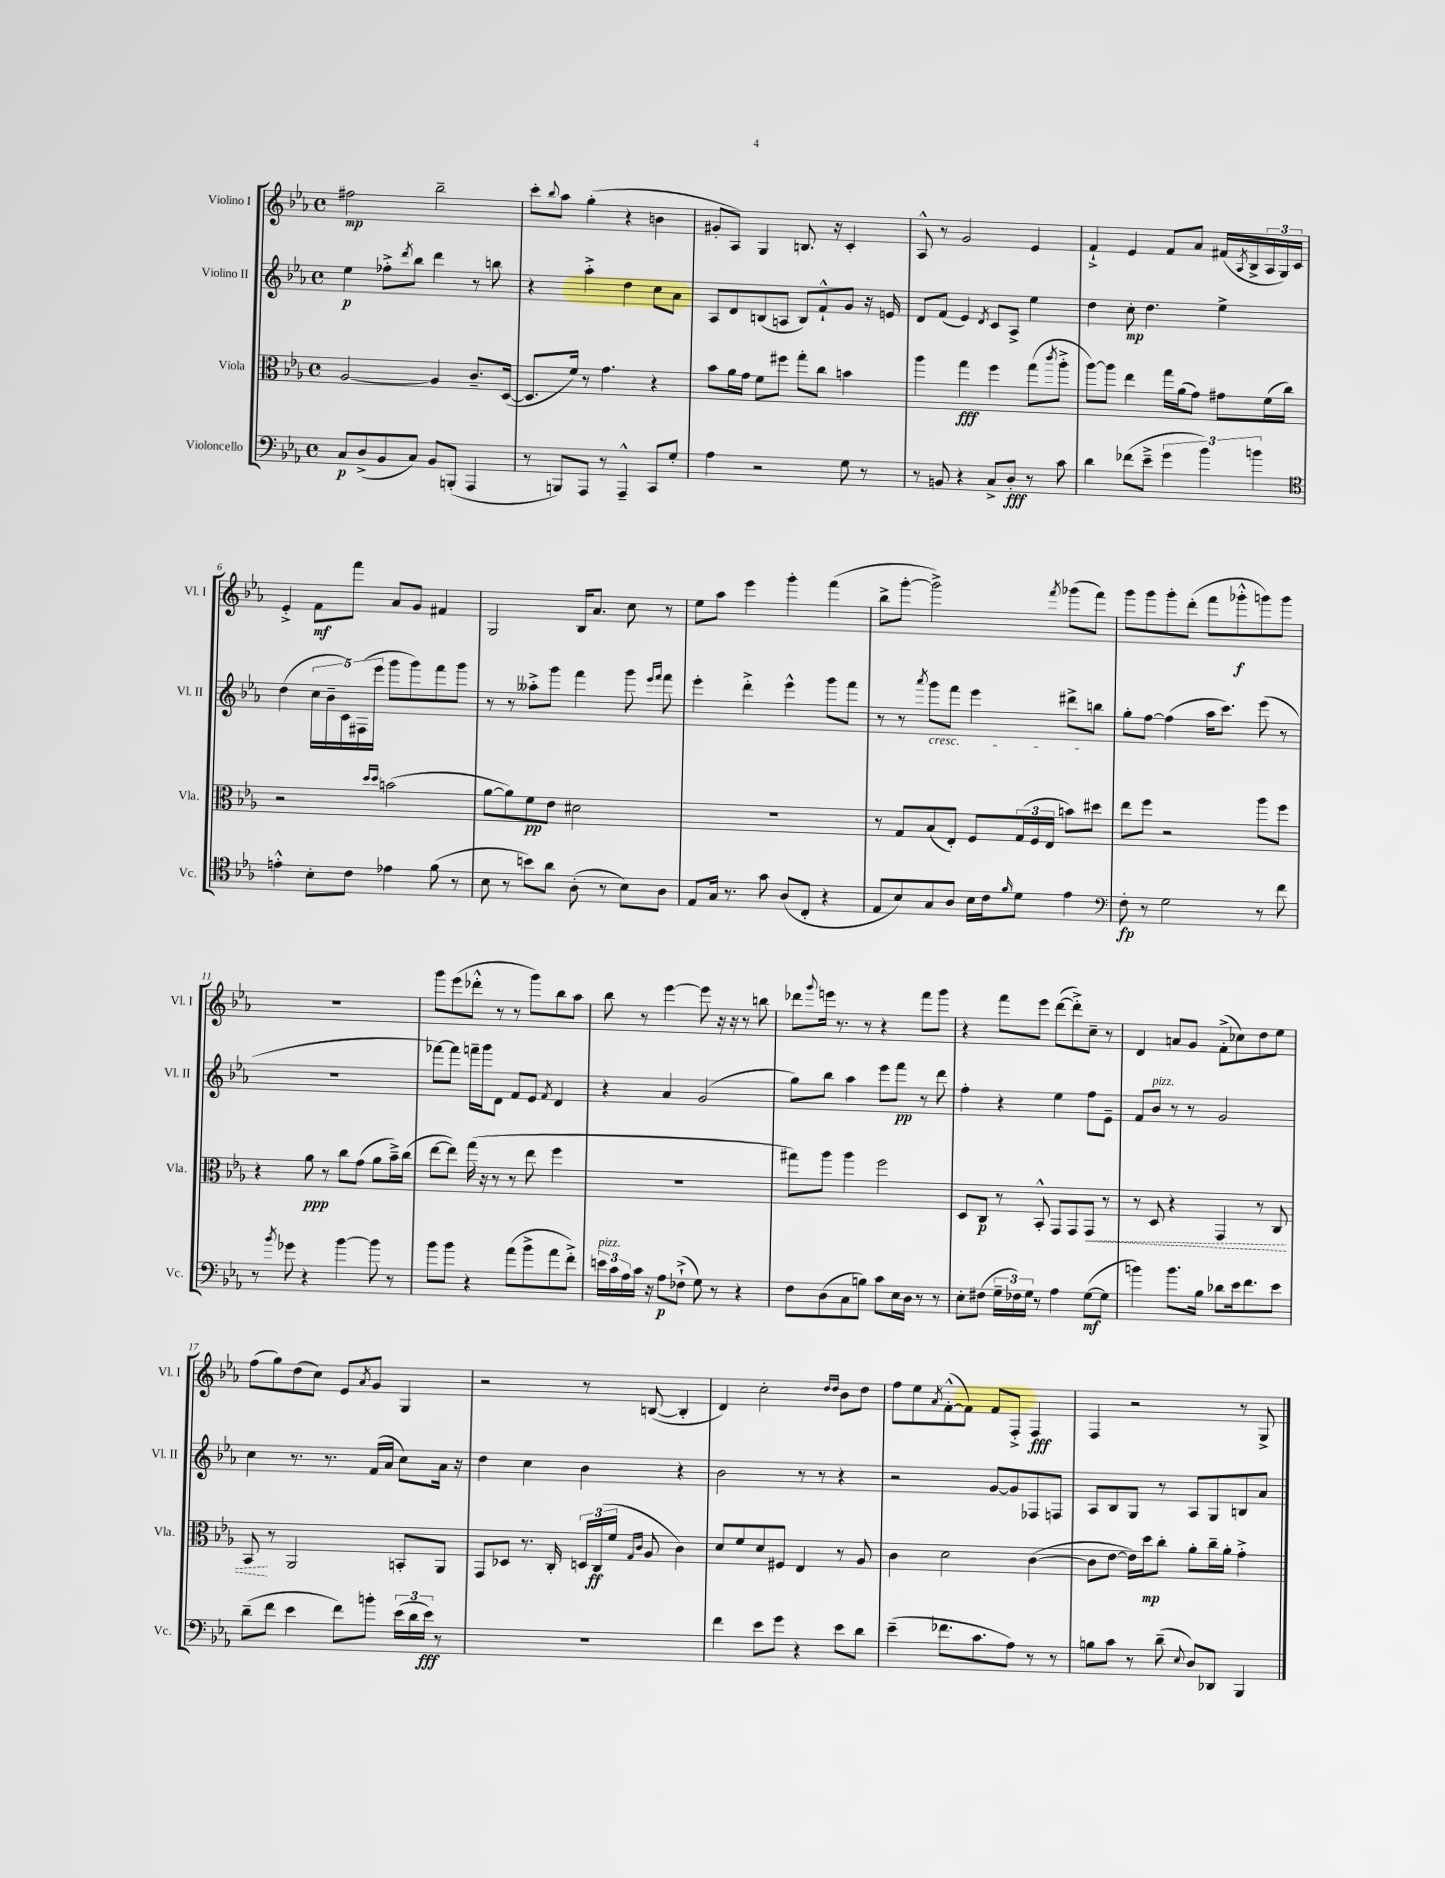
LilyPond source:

<<
\new StaffGroup <<
\new Staff = "s0" \with { instrumentName = "Violino I" shortInstrumentName = "Vl. I" } {
    \clef treble \key ees \major \defaultTimeSignature \time 4/4
    fis''2\mp bes''2-- |
    c'''8-. \appoggiatura { bes''8 } aes''8 g''4-.( r4 b'4 |
    gis'8-. aes8) g4 b8. r16 c'4-. |
    aes8-^ r8 g'2 ees'4 |
    f'4-!-> ees'4 f'8 aes'8 fis'16( \acciaccatura { aes8 } bes16-> \tuplet 3/2 { aes16 g16) c'16 } |
    ees'4-.-> f'8\mf f'''8 aes'8 g'8 fis'4 |
    g2 bes16 aes'8. c''8 r8 |
    ees''8 aes''8 ees'''4 g'''4-. f'''4( |
    bes''8-> g'''8~-. g'''2->) \acciaccatura { f'''8 } ges'''8( f'''8) |
    g'''8 g'''8 g'''8-. d'''8-.( f'''8 ges'''8-.-^\f g'''8) g'''8 |
    R1 |
    g'''8 ees'''8( des'''8-.-^ r8 r8 g'''8) bes''8 aes''8 |
    bes''8 r8 ees'''4~ ees'''8 r16 r16 r8 b''8 |
    des'''8 \appoggiatura { g'''8 } e'''16 r8. r8 r4 f'''8 g'''8 |
    r4 f'''8 ees'''8 d'''8~( d'''8-.->) c''8-- r8 |
    d'4 a'8 g'8 f'8-.->( ces''8) d''8 ees''8 |
    f''8( g''8) d''8( c''8) ees'8 \acciaccatura { aes'8 } g'8 g4 |
    r2 r8 b8~( b4-. |
    d'4) c''2-. \grace { d''16 d''16 } bes'8 d''8 |
    f''8 ees''8 \acciaccatura { aes'8 } f'8~-.-^( f'8) f'8 f8-.-> f4\fff |
    f4 r2 r8 g8-> \bar "|." |
}
\new Staff = "s1" \with { instrumentName = "Violino II" shortInstrumentName = "Vl. II" } {
    \clef treble \key ees \major \defaultTimeSignature \time 4/4
    ees''4\p fes''8-.-> \acciaccatura { d'''8 } bes''8 d'''4 r8 b''8 |
    r4 aes''4-.-> d''4 c''8 aes'8 |
    aes8 d'8 b8( a8 b8) f'8-!-^ g'8 r16 e'16 |
    d'8 f'8( ees'4) \acciaccatura { d'8 } c'8 aes8-> ees''4 |
    d''4 c''8-.\mp d''4. ees''4-> |
    d''4( \tuplet 5/4 { c''16 bes'16-- c'16) fis16( ees'''16 } g'''8 g'''8) f'''8 g'''8 |
    r8 r8 aeses''8-.-> g'''8 f'''4 g'''8 \grace { ees'''16 f'''16 } f'''8 |
    ees'''4-. d'''4-.-> ees'''4-^ g'''8 f'''8 |
    r8 r8 \acciaccatura { aes'''8 } g'''8\cresc f'''8 ees'''4 dis'''8-> b''8\! |
    g''8-. f''8~ f''4( aes''16 c'''8.) ees'''8( r8 |
    R1 |
    fes'''8~) fes'''8 f'''16-- g'''16 d'8 f'8 ees'8 \acciaccatura { f'8 } d'4 |
    r4 aes'4 g'2( |
    g''8) bes''8 aes''4 ees'''8 f'''8\pp r8 d'''8 |
    f''4-. r4 ees''4 f''8 ees'8-- |
    f'8 bes'8^\markup { \italic "pizz." } r8 r8 g'2 |
    c''4 r8. r8. f'16( aes'16 c''8) aes'16 r16 |
    d''4 c''4 bes'4 r4 |
    bes'2 r8 r8 r4 |
    r2 g'8~ g'8 fes8 f8 |
    aes8 bes8 g8 r8 aes8 g8 b8 aes'8 \bar "|." |
}
\new Staff = "s2" \with { instrumentName = "Viola" shortInstrumentName = "Vla." } {
    \clef alto \key ees \major \defaultTimeSignature \time 4/4
    aes2~ aes4 c'8.-- d16~( |
    d8. f'16) r8 g'4. r4 |
    bes'8 aes'16 g'16 f'8 fis''8 g''8-. c''8 b'4 |
    aes''4 g''4\fff f''4 g''8( \acciaccatura { c'''8 } aes''8-.-> |
    aes''8~) aes''8 ees''4 g''16 aes'16( g'8) gis'8 f'16( c''16) |
    r2 \grace { d''16 d''16 } b'2( |
    aes'8~ aes'8) f'8\pp ees'8 dis'2 |
    R1 |
    r8 g8 bes8( ees8-.) f8 \tuplet 3/2 { g16( f16 ees16 } b'8) dis''8 |
    ees''8 f''8 r2 aes''8 f''8 |
    r4 aes'8\ppp r8 c''8 g'8( aes'8 bes'16--->) c''16( |
    ees''8~ ees''8) g''16( r16 r8 r8 ees''8 f''4 |
    R1 |
    gis''8) aes''8 aes''4 f''2 |
    d8 c8\p r8 bes,8-.-^ g,8 g,8 \once \override Hairpin.style = #'dashed-line g,8\< r8 |
    r8 d8 r4 g,4 r8 c8 |
    bes,8\! r8 aes,2 b,8-. aes,8 |
    g,8 des8 r8. c16-. \tuplet 3/2 { d16 c16\ff( f'16 } \grace { g16 c'16 } aes8 c'4) |
    d'8 f'8 d'8 fis8 ees4 r8 aes8 |
    c'4 d'2 c'4~( |
    c'8 ees'8~ ees'16) d''16\mp c''8-. aes'8-. c''16-- aes'16-. g'4-.-> \bar "|." |
}
\new Staff = "s3" \with { instrumentName = "Violoncello" shortInstrumentName = "Vc." } {
    \clef bass \key ees \major \defaultTimeSignature \time 4/4
    c8\p d8->( bes,8 c8) bes,8 b,,8-.( aes,,4 |
    r8 b,,8) aes,,8 r8 aes,,4---^ c,8 g8-. |
    aes4 r2 g8 r8 |
    r8 b,8 r4 c8-> d8-.\fff r8 c'8 |
    d'4 fes'8( ees'8---> \tuplet 3/2 { g'4 bes'4) b'4 } |
    \clef tenor e'4-.-^ bes8-. c'8 ees'4 f'8( r8 |
    bes8 r8 b'8) aes'8 aes8-.( r8 bes8) aes8 |
    ees8 g16 r8. g'8 aes8( c8-. r4 |
    ees8 bes8) g8 aes8 bes16 c'16 \grace { f'16 } d'8 ees'4 |
    \clef bass f8-.\fp r8 g2 r8 f'8 |
    r8 \acciaccatura { bes'8 } ges'8 r4 bes'4~ bes'8 r8 |
    bes'8 bes'8 r4 aes'8( bes'8-> aes'8 f'8-.->) |
    \tuplet 3/2 { e'16^\markup { \italic "pizz." } c'16 aes16 } c'16 r16 aes8\p fes8-!->( g8) r8 r4 |
    f8 d8( c8 b8) c'8 ees16 d16 r8 r8 |
    ees8-. fis8( \tuplet 3/2 { g16-- fes16) g16 } r8 aes4 g8~\mf( g8 |
    b'4) b'8. bes16 des'8 ees'16 f'8. ees'8 |
    d'8--( f'8 ees'4 f'8) b'8-. \tuplet 3/2 { ees'16( d'16 ees'16\fff) } r8 |
    R1 |
    f'4 ees'8 g'8 r4 ees'8 d'8 |
    ees'4--( fes'8. c'8. aes8) r8 r8 |
    b8 c'8 r8 d'8--( \appoggiatura { ees8 } d8) des,8 bes,,4 \bar "|." |
}
>>
>>
